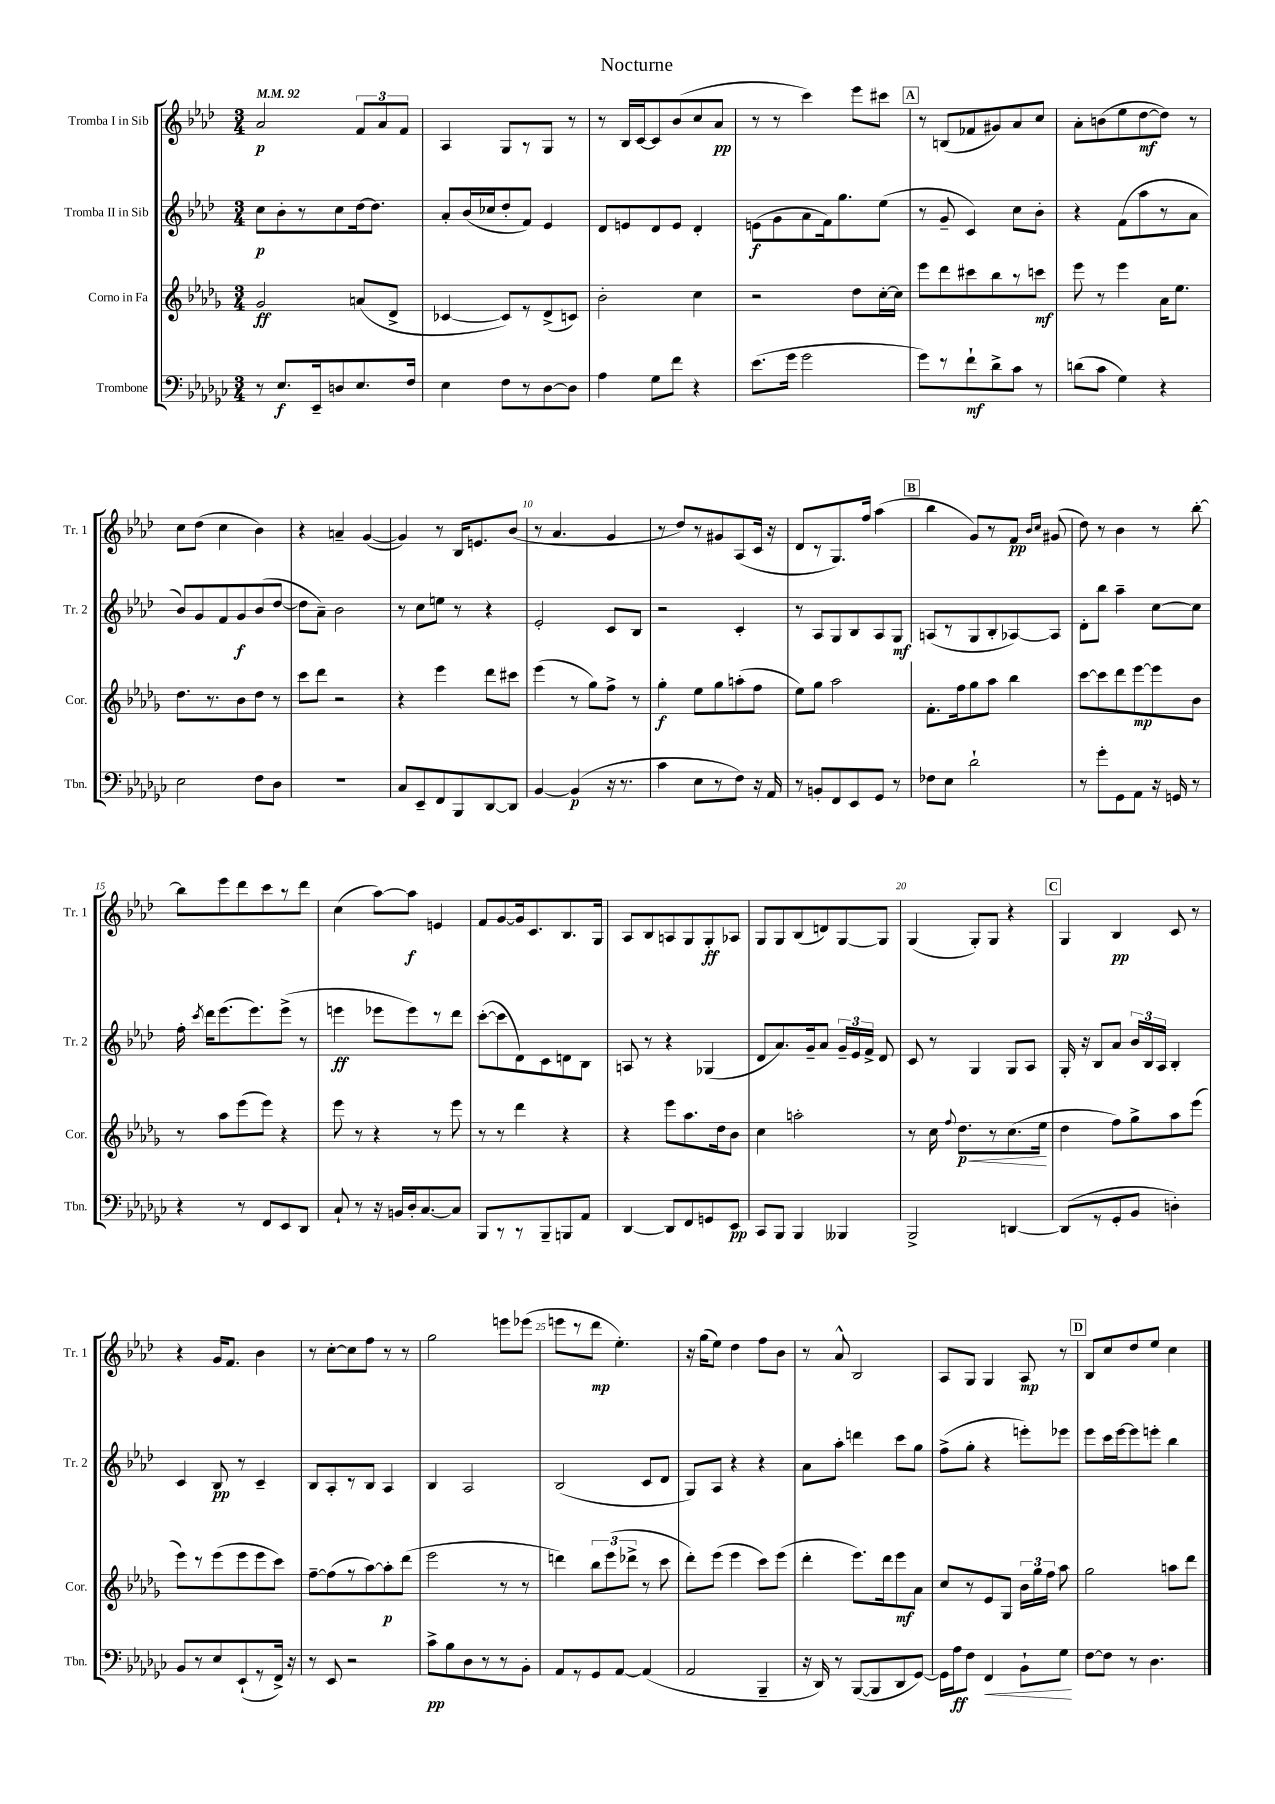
\header { title = "Nocturne" }
<<
\new StaffGroup <<
\new Staff = "s0" \with { instrumentName = "Tromba I in Sib" shortInstrumentName = "Tr. 1" } {
    \clef treble \key aes \major \numericTimeSignature \time 3/4 \tempo 4 = 92
    \autoBeamOff aes'2\p \tuplet 3/2 { f'8[ aes'8 f'8] } |
    aes4 g8[ r8 g8] r8 |
    r8 bes16[ c'16~ c'8 bes'8( c''8 aes'8]\pp |
    r8 r8 c'''4) ees'''8[ cis'''8] |
    \mark \markup { \box "A" } r8 b8[( fes'8 gis'8) aes'8 c''8] |
    aes'8[-. b'8( ees''8 des''8~\mf des''8]) r8 |
    c''8[ des''8]( c''4 bes'4) |
    r4 a'4-- g'4~( |
    g'4) r8 bes16[ e'8. bes'8]( |
    r8 aes'4. g'4 |
    r8 des''8[) r8 gis'8 aes8( c'16] r16 |
    des'8[ r8 g8.) f''16] aes''4( |
    \mark \markup { \box "B" } bes''4 g'8[) r8 f'8]\pp \grace { bes'16[ c''16] } gis'8( |
    des''8) r8 bes'4 r8 bes''8~-. |
    bes''8[ ees'''8 des'''8 c'''8 r8 des'''8] |
    c''4( aes''8[~) aes''8]\f e'4 |
    f'8[ g'8~ g'16 c'8. bes8. g16] |
    aes8[ bes8 a8 g8 g8-.\ff aes8] |
    g8[ g8 bes8( d'8) g8~ g8] |
    g4( g8[-.) g8] r4 |
    \mark \markup { \box "C" } g4 bes4\pp c'8 r8 |
    r4 g'16[ f'8.] bes'4 |
    r8 c''8[~-. c''8 f''8] r8 r8 |
    g''2 e'''8[ ees'''8]( |
    e'''8[ r8 des'''8]\mp ees''4.-.) |
    r16 g''16[( ees''8]) des''4 f''8[ bes'8] |
    r8 aes'8-^ bes2 |
    aes8[ g8] g4 aes8\mp r8 |
    \mark \markup { \box "D" } bes8[ c''8 des''8 ees''8] c''4 \bar "|." |
}
\new Staff = "s1" \with { instrumentName = "Tromba II in Sib" shortInstrumentName = "Tr. 2" } {
    \clef treble \key aes \major \numericTimeSignature \time 3/4
    \autoBeamOff c''8[\p bes'8-. r8 c''8 des''16~ des''8.] |
    aes'8[-. bes'16( ces''16 des''8-. f'8]) ees'4 |
    des'8[ e'8 des'8 e'8] des'4-. |
    e'8[\f( g'8 aes'8 f'16) g''8. ees''8]( |
    \mark \markup { \box "A" } r8 g'8-- c'4) c''8[ bes'8]-. |
    r4 f'8[( aes''8 r8 aes'8] |
    bes'8[) g'8 f'8 g'8\f bes'8( des''8]~ |
    des''8[ aes'8]--) bes'2 |
    r8 c''8[ e''8] r8 r4 |
    ees'2-. c'8[ bes8] |
    r2 c'4-. |
    r8 aes8[ g8 bes8 aes8 g8]\mf |
    \mark \markup { \box "B" } a8[( r8 g8 bes8-. aes8~) aes8] |
    des'8[-. bes''8] aes''4-- c''8[~ c''8] |
    f''16-. \acciaccatura { c'''8 } des'''16[ ees'''8.( ees'''8.) ees'''8]->( r8 |
    e'''4\ff ees'''8[ ees'''8) r8 des'''8] |
    c'''8[~-.( c'''8 des'8) c'8 d'8 bes8] |
    a8 r8 r4 ges4( |
    des'8[ aes'8.) g'16-- aes'8] \tuplet 3/2 { g'16[-- ees'16 f'16]-> } des'8 |
    c'8 r8 g4 g8[ aes8] |
    \mark \markup { \box "C" } g16-. r16 bes8[ aes'8] \tuplet 3/2 { bes'16[ bes16 aes16] } bes4-. |
    c'4 bes8\pp r8 c'4-- |
    bes8[ aes8-. r8 bes8] aes4 |
    bes4 aes2 |
    bes2( c'8[ des'8] |
    g8[) aes8] r4 r4 |
    aes'8[ aes''8]-. d'''4 c'''8[ g''8] |
    f''8[->( g''8]-. r4 e'''8[-.) ees'''8] |
    \mark \markup { \box "D" } ees'''8[ c'''16 ees'''16~ ees'''8 e'''8]-. bes''4 \bar "|." |
}
\new Staff = "s2" \with { instrumentName = "Corno in Fa" shortInstrumentName = "Cor." } {
    \clef treble \key des \major \numericTimeSignature \time 3/4
    \autoBeamOff ges'2\ff a'8[( des'8]-> |
    ces'4~ ces'8[) r8 des'8->( c'8]) |
    bes'2-. c''4 |
    r2 des''8[ c''16~-. c''16] |
    \mark \markup { \box "A" } ees'''8[ des'''8 cis'''8 bes''8 r8 c'''8]\mf |
    ees'''8 r8 ees'''4 aes'16[ ees''8.] |
    des''8.[ r8. bes'8 des''8] r8 |
    c'''8[ des'''8] r2 |
    r4 ees'''4 des'''8[ cis'''8] |
    ees'''4( r8 ges''8[) f''8]-> r8 |
    ges''4-.\f ees''8[ ges''8 a''8-.( f''8] |
    ees''8[) ges''8] aes''2 |
    \mark \markup { \box "B" } f'8.[-. f''16 ges''8 aes''8] bes''4 |
    c'''8[~ c'''8 des'''8 ees'''8~\mp ees'''8 bes'8] |
    r8 aes''8[ ees'''8( ees'''8]) r4 |
    ees'''8 r8 r4 r8 ees'''8 |
    r8 r8 des'''4 r4 |
    r4 ees'''8[ aes''8. des''16 bes'8] |
    c''4 a''2-. |
    r8 c''16 \appoggiatura { f''8 } des''8.[\p\< r8 c''8.( ees''16]\! |
    \mark \markup { \box "C" } des''4 f''8[) ges''8-> aes''8 ees'''8]( |
    ees'''8[) r8 ees'''8( ees'''8 ees'''8 c'''8]) |
    f''8[~-- f''8( r8 aes''8~) aes''8-.\p des'''8]( |
    ees'''2 r8 r8 |
    d'''4) \tuplet 3/2 { bes''8[ ees'''8( des'''8]-> } r8 c'''8 |
    des'''8[-.) ees'''8]( ees'''4 c'''8[) ees'''8]( |
    des'''4-. ees'''8.[) des'''16 ees'''8\mf aes'8] |
    c''8[ r8 ees'8 ges8] \tuplet 3/2 { bes'16[ ges''16 f''16] } aes''8 |
    \mark \markup { \box "D" } ges''2 a''8[ des'''8] \bar "|." |
}
\new Staff = "s3" \with { instrumentName = "Trombone" shortInstrumentName = "Tbn." } {
    \clef bass \key ges \major \numericTimeSignature \time 3/4
    \autoBeamOff r8 ees8.[\f ees,16-- d8 ees8. f16] |
    ees4 f8[ r8 des8~ des8] |
    aes4 ges8[ f'8] r4 |
    ees'8.[( ges'16] ges'2 |
    \mark \markup { \box "A" } ges'8[) r8 f'8-!\mf des'8-> ces'8] r8 |
    d'8[( ces'8] ges4) r4 |
    ees2 f8[ des8] |
    R2. |
    ces8[ ees,8-- f,8 bes,,8 des,8~ des,8] |
    bes,4~ bes,4\p( r16 r8. |
    ces'4 ees8[ r8 f8]) r16 aes,16 |
    r8 b,8[-. f,8 ees,8 ges,8] r8 |
    \mark \markup { \box "B" } fes8[ ees8] des'2-! |
    r8 ges'8[-. ges,8 aes,8] r16 g,16 r8 |
    r4 r8 f,8[ ees,8 des,8] |
    ces8-! r8 r16 b,16[ des16-. ces8.~ ces8] |
    bes,,8[ r8 r8 bes,,8-- b,,8 aes,8] |
    des,4~ des,8[ f,8 g,8 ees,8]\pp |
    ces,8[ bes,,8] bes,,4 beses,,4 |
    bes,,2-> d,4~ |
    \mark \markup { \box "C" } d,8[( r8 ges,8-. bes,8] d4-.) |
    bes,8[ r8 ees8 ees,8-!( r8 f,16]->) r16 |
    r8 ees,8 r2 |
    ces'8[->\pp bes8 des8 r8 r8 bes,8]-. |
    aes,8[ r8 ges,8 aes,8]~ aes,4( |
    aes,2 bes,,4-- |
    r16 des,16) r8 bes,,8[~( bes,,8 des,8 ges,8]~) |
    ges,16[ aes16\ff f8] f,4\< bes,8[-! ges8]\! |
    \mark \markup { \box "D" } f8[~ f8] r8 des4. \bar "|." |
}
>>
>>
\layout { \context { \Score \override BarNumber.break-visibility = ##(#f #t #t) barNumberVisibility = #(every-nth-bar-number-visible 5) } }
